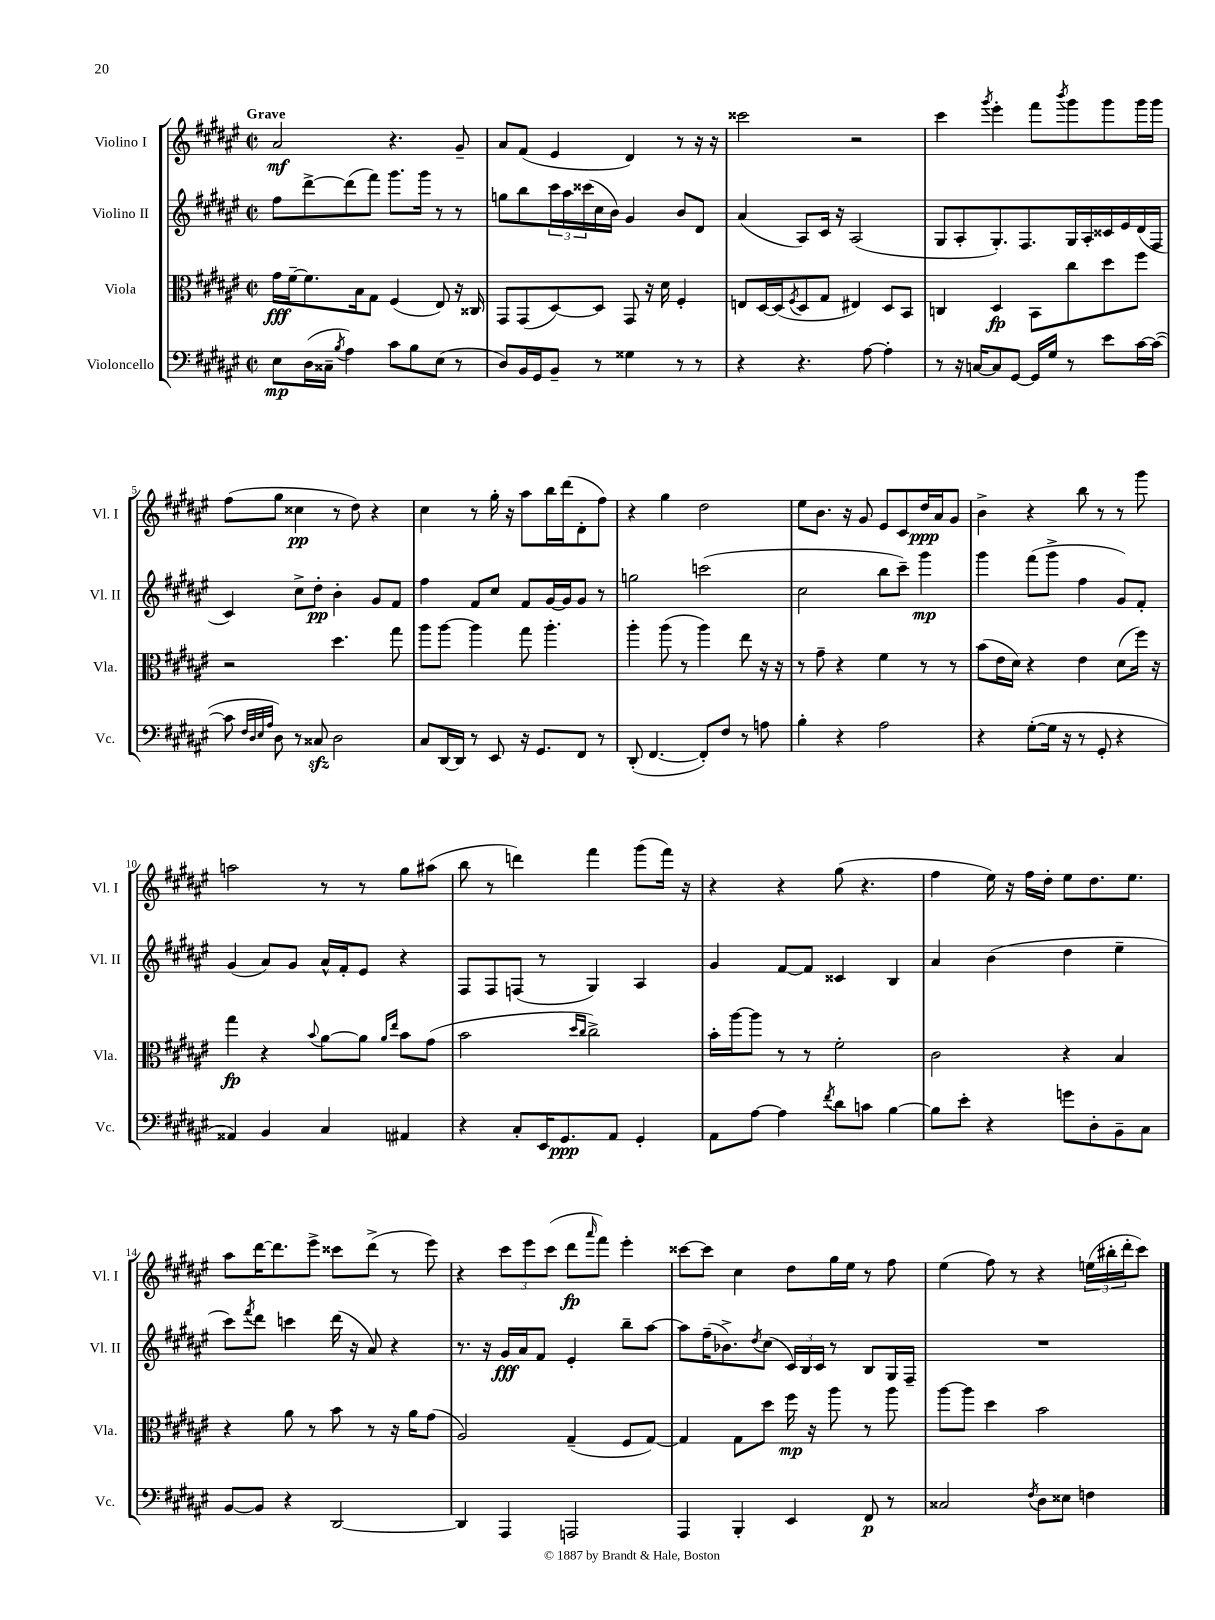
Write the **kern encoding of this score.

**kern	**kern	**kern	**kern
*staff4	*staff3	*staff2	*staff1
*clefF4	*clefC3	*clefG2	*clefG2
*k[f#c#g#d#a#e#]	*k[f#c#g#d#a#e#]	*k[f#c#g#d#a#e#]	*k[f#c#g#d#a#e#]
*M2/2	*M2/2	*M2/2	*M2/2
*met(c|)	*met(c|)	*met(c|)	*met(c|)
8E#	16g#	8ff#	2a#
.	[16f#~	.	.
(16D#	8.f#]	[8ddd#^	.
16C##~	.	.	.
8qB	.	.	.
4A#)	.	(8ddd#]	.
.	16B	.	.
.	8G#	8fff#)	.
8c#	(4F#	8.ggg#	4.r
8B	.	.	.
.	.	16ggg#	.
(8E#	8E#)	8r	.
8r	16r	8r	8g#~
.	16C##	.	.
=	=	=	=
8D#)	8GG#	8gg	8a#
16BB	(8GG#	8bb	(8f#
16GG#	.	.	.
8BB~	[8D#)	24ccc#	4e#
.	.	24aa#	.
.	.	(24ccc##	.
8r	8D#]	16cc#	.
.	.	16b)	.
4G##	8GG#	4g#	4d#)
.	16r	.	.
.	16d#	.	.
8r	4F#'	8b	8r
8r	.	8d#	16r
.	.	.	16r
=	=	=	=
4r	8E	(4a#	2ccc##
.	[16D#	.	.
.	(16D#]	.	.
.	8qF#	.	.
4.r	8D#	8A#)	.
.	8G#	16c#	.
.	.	16r	.
.	4E#)	(2A#	2r
[8A#	.	.	.
4A#']	8D#	.	.
.	8BB	.	.
=	=	=	=
8r	4C	8G#	4ccc#
16r	.	8A#'	.
[16C	.	.	.
.	.	.	8qggg#
8C]	4D#	8.G#')	4eee#'
[8GG#	.	.	.
.	.	8.F#	.
16GG#]	8BB	.	8fff#
16G#	.	.	.
.	.	.	8qbbb
8r	8cc#	16G#	8ggg#
.	.	16A#'	.
8e#	8dd#	16c##	8ggg#
.	.	16e#	.
[16c#	8ff#	(16d#	16ggg#
(16c#_	.	16F#	16ggg#
=	=	=	=
8c#]	2r	4c#)	(8ff#
32qqF#	.	.	.
32qqD#	.	.	.
32qqE#	.	.	.
32qqA#	.	.	.
8D#)	.	.	8gg#
8r	.	8cc#^	4cc##
8C##	.	8dd#'	.
2D#	4.dd#	4b'	8r
.	.	.	8dd#)
.	.	8g#	4r
.	8gg#	8f#	.
=	=	=	=
8C#	8aa#	4ff#	4cc#
[16DD#	[8aa#	.	.
16DD#]	.	.	.
8r	4aa#]	8f#	8r
8EE#	.	8cc#	16gg#'
.	.	.	16r
16r	8gg#	8f#	8aa#
8.GG#	.	.	.
.	4.aa#'	[16g#	16bb
.	.	16g#]	(16ddd#
8FF#	.	8g#	8d#'
8r	.	8r	8ff#)
=	=	=	=
(8DD#'	4aa#'	2gg	4r
[4.FF#	.	.	.
.	(8aa#	.	4gg#
.	8r	.	.
8FF#'])	4aa#)	(2ccc	2dd#
8F#	.	.	.
8r	8ee#	.	.
8A	16r	.	.
.	16r	.	.
=	=	=	=
4B'	8r	2cc#	8ee#
.	8g#~	.	8.b
4r	4r	.	.
.	.	.	16r
.	.	.	8g#
2A#	4f#	8bb	8e#
.	.	8ccc#~)	8c#
.	8r	4ggg#	16dd#
.	.	.	16a#
.	8r	.	8g#
=	=	=	=
4r	(8b	4ggg#	4b^
.	16e#	.	.
.	16d#)	.	.
([8G#'	4r	(8fff#	4r
16G#]	.	8ggg#^	.
16r	.	.	.
8r	4e#	4ff#	8bb
8GG#'	.	.	8r
4r	(8d#	8g#)	8r
.	16ff#)	8f#'	8ggg#
.	16r	.	.
=	=	=	=
4AA##)	4gg#	(4g#	2aa
4BB	4r	8a#)	.
.	.	8g#	.
.	8qqb	.	.
4C#	[8a#	16a#^^	8r
.	.	16f#'	.
.	8a#]	8e#	8r
.	16qqa#	.	.
.	16qqee#	.	.
4AA#	8b	4r	8gg#
.	(8g#	.	(8aa#
=	=	=	=
4r	2b	8F#	8bb
.	.	8F#	8r
8C#'	.	(8F	4ddd)
16EE#	.	8r	.
8.GG#	.	.	.
.	16qqdd#	.	.
.	16qqcc#	.	.
.	2cc#^)	4G#)	4fff#
8AA#	.	.	.
4GG#'	.	4A#	(8ggg#
.	.	.	16fff#)
.	.	.	16r
=	=	=	=
8AA#	16b'	4g#	4r
.	[16aa#	.	.
[8A#	8aa#]	.	.
4A#]	8r	[8f#	4r
.	8r	8f#]	.
8qf#	.	.	.
8d#	2f#'	4c##	(8gg#
8c	.	.	4.r
[4B	.	4B	.
=	=	=	=
8B]	2c#	4a#	4ff#
8e#'	.	.	.
4r	.	(4b	16ee#)
.	.	.	16r
.	.	.	16ff#
.	.	.	16dd#'
8g	4r	4dd#	8ee#
8D#'	.	.	8.dd#
8BB~	4B	4ee#~	.
.	.	.	8.ee#
8C#	.	.	.
=	=	=	=
[8BB	4r	8ccc#)	8aa#
.	.	8qfff#	.
8BB]	.	8ddd#	[16ddd#
.	.	.	8.ddd#]
4r	8a#	4ccc	.
.	8r	.	8eee#^
[2DD#	8b	(16ddd#	8ccc##
.	.	16r	.
.	8r	8a#)	(8ddd#^
.	16r	4r	8r
.	16a#	.	.
.	(8g#	.	8eee#)
=	=	=	=
4DD#]	2A#)	8.r	4r
.	.	16r	.
4AAA#	.	16g#	12ccc#
.	.	16a#	.
.	.	.	12eee#
.	.	8f#	.
.	.	.	(12ccc#
2AAA	(4G#~	4e#'	8ddd#
.	.	.	16qqaaa#
.	.	.	8fff#)
.	8F#	8bb~	4eee#'
.	[8G#)	[8aa#	.
=	=	=	=
4AAA#	4G#]	8aa#]	[8ccc##
.	.	(16ff#~	8ccc##]
.	.	8.b-^)	.
4BBB'	8G#	.	4cc#
.	.	8qdd#	.
.	8dd#	(8cc#	.
4EE#	16ff#	24c#)	8dd#
.	.	24B	.
.	16r	.	.
.	.	24c#	.
.	8aa#	8r	16gg#
.	.	.	16ee#
8FF#	8r	8B	8r
8r	8aa#	16G#	8ff#
.	.	16F#~	.
=	=	=	=
2C##	[8aa#	1r	(4ee#
.	8aa#]	.	.
.	4dd#	.	8ff#)
.	.	.	8r
8qF#	.	.	.
8D#	2b	.	4r
8E##	.	.	.
4F	.	.	(24ee
.	.	.	24bb#'
.	.	.	24ddd#'
.	.	.	8ccc#)
==	==	==	==
*-	*-	*-	*-
